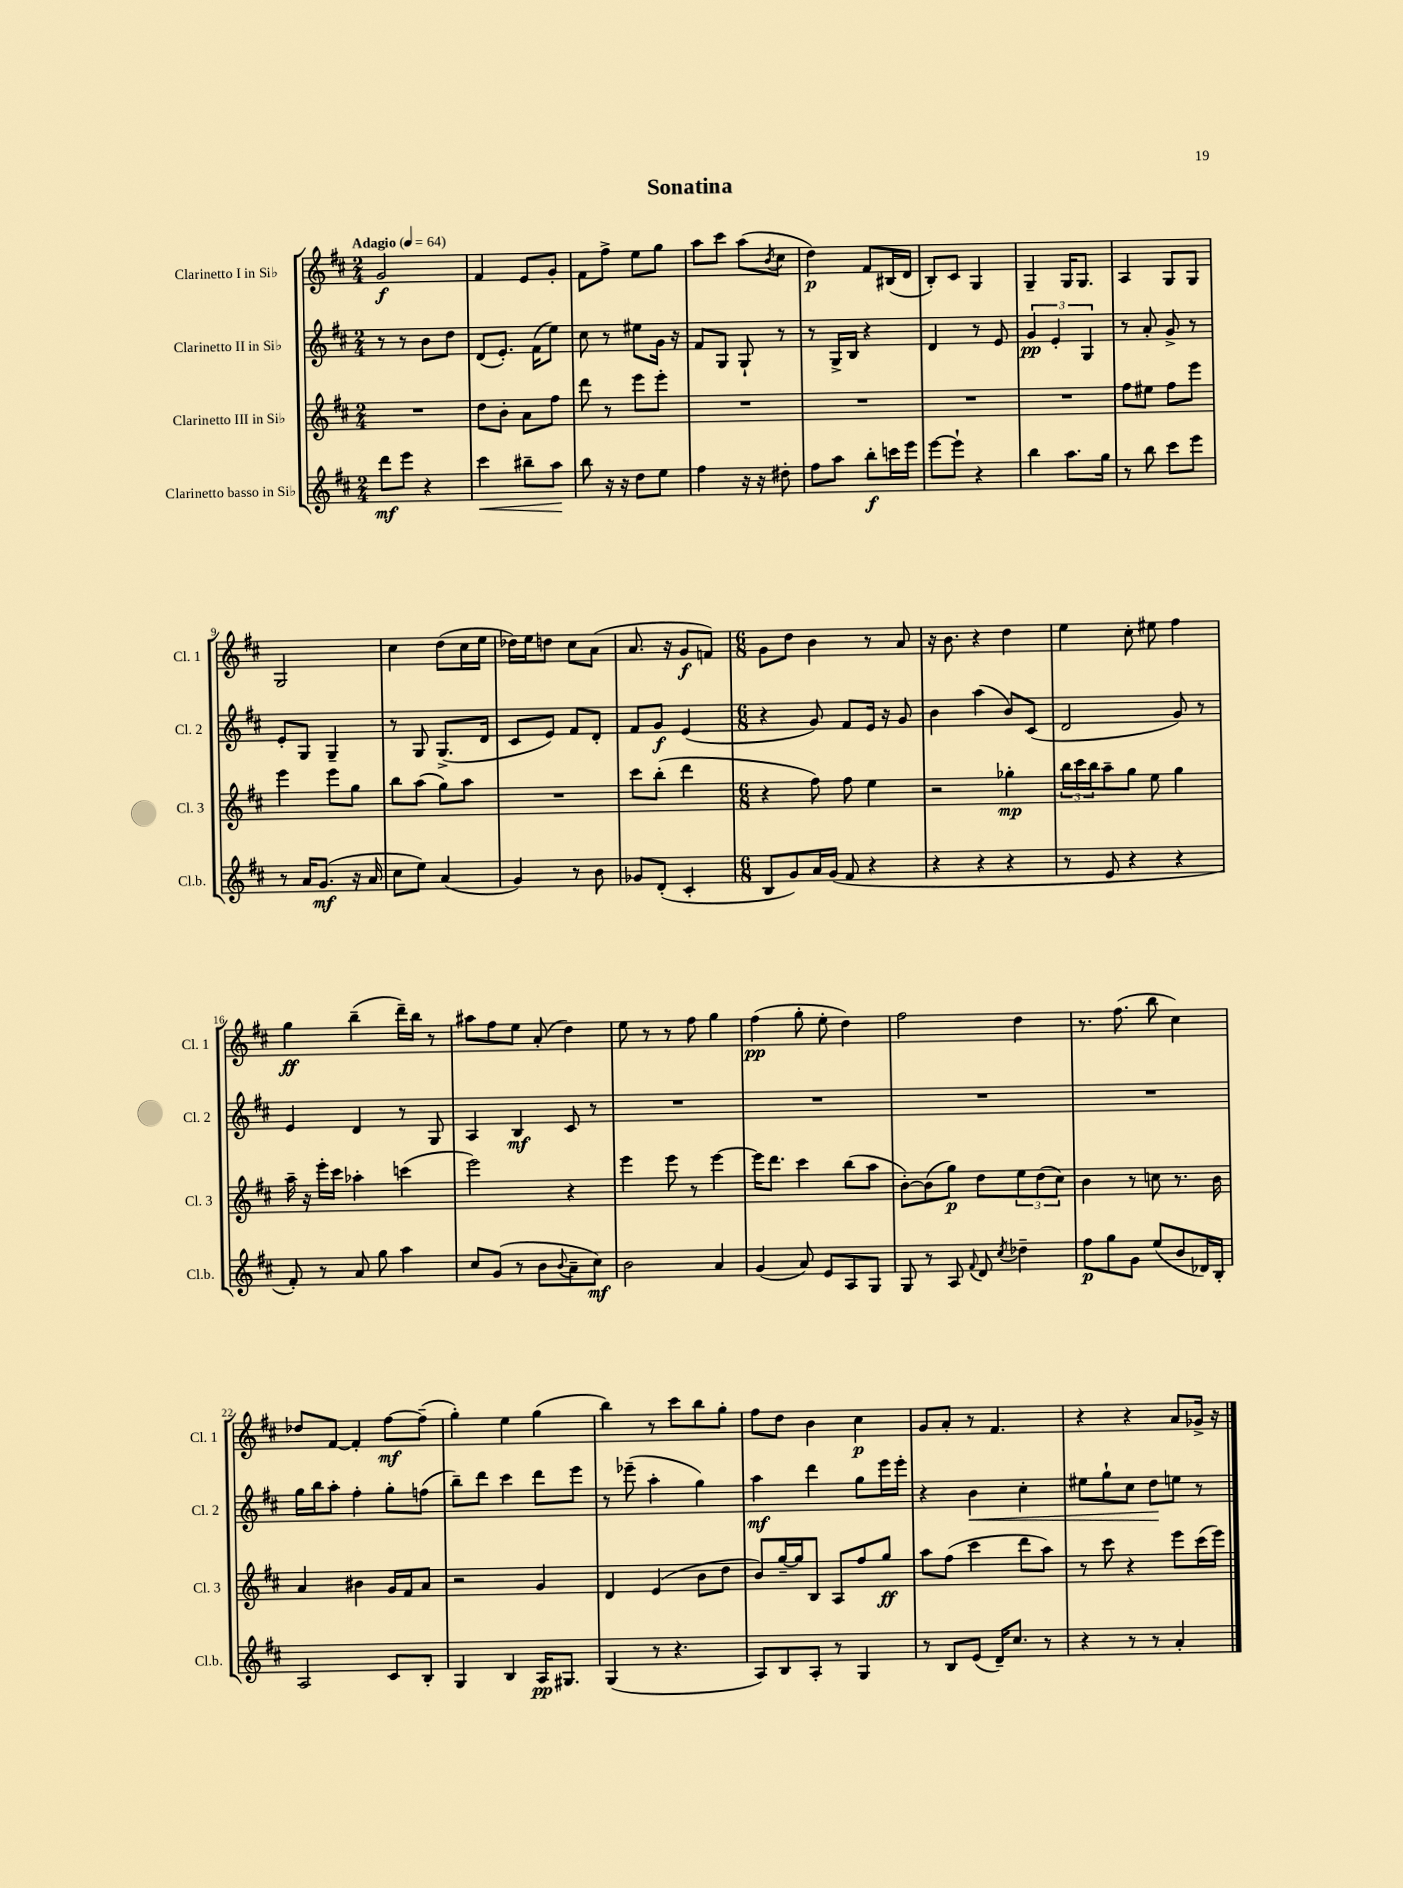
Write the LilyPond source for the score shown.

\header { title = "Sonatina" }
<<
\new StaffGroup <<
\new Staff = "s0" \with { instrumentName = "Clarinetto I in Sib" shortInstrumentName = "Cl. 1" } {
    \clef treble \key d \major \numericTimeSignature \time 2/4 \tempo "Adagio" 4 = 64
    g'2\f |
    fis'4 e'8 g'8-. |
    fis'8 fis''8-> e''8 g''8 |
    a''8 cis'''8 a''8( \acciaccatura { b'8 } cis''8 |
    d''4\p) fis'8 bis16( d'16 |
    b8-.) cis'8 g4 |
    g4-- g16 g8. |
    a4 g8 g8 |
    g2 |
    cis''4 d''8( cis''16 e''16 |
    des''16) e''16 d''8 cis''8 a'8( |
    a'8. r16 g'8\f f'8) |
    \numericTimeSignature \time 6/8 g'8 d''8 b'4 r8 a'8 |
    r16 b'8. r4 d''4 |
    e''4 cis''8-. eis''8 fis''4 |
    g''4\ff b''4--( d'''16--) b''16 r8 |
    ais''8 fis''8 e''8 a'8-.( d''4) |
    e''8 r8 r8 fis''8 g''4 |
    fis''4\pp( g''8-. e''8-. d''4) |
    fis''2 d''4 |
    r8. fis''8.( b''8 cis''4) |
    des''8 fis'8~ fis'4-. fis''8~\mf fis''8--( |
    g''4-.) e''4 g''4( |
    b''4) r8 cis'''8 b''8 g''8-. |
    fis''8 d''8 b'4 cis''4\p |
    g'8 a'8-. r8 fis'4. |
    r4 r4 a'8 ges'16-> r16 \bar "|." |
}
\new Staff = "s1" \with { instrumentName = "Clarinetto II in Sib" shortInstrumentName = "Cl. 2" } {
    \clef treble \key d \major \numericTimeSignature \time 2/4
    r8 r8 b'8 d''8 |
    d'8( e'8.-.) fis'16( e''8) |
    cis''8 r8 eis''8 g'16 r16 |
    fis'8 g8 g8-! r8 |
    r8 g16-> b16 r4 |
    d'4 r8 e'8 |
    \tuplet 3/2 { g'4\pp e'4-. g4 } |
    r8 a'8-. g'8-> r8 |
    e'8-. g8 g4-- |
    r8 g8 g8.->( d'16 |
    cis'8 e'8) fis'8 d'8-. |
    fis'8 g'8\f e'4( |
    \numericTimeSignature \time 6/8 r4 g'8) fis'8 e'16 r16 g'8 |
    b'4 a''4( b'8) cis'8( |
    d'2 g'8) r8 |
    e'4 d'4 r8 g8 |
    a4 b4\mf cis'8 r8 |
    R2. |
    R2. |
    R2. |
    R2. |
    g''16 b''16 a''8-. fis''4-. g''8-. f''8( |
    b''8--) d'''8 cis'''4 d'''8 e'''8 |
    r8 ees'''8--( a''4-. g''4) |
    a''4\mf d'''4 g''8 e'''16 e'''16-. |
    r4 b'4\< cis''4-. |
    eis''8 g''8-! cis''8 d''8\! e''8 r8 \bar "|." |
}
\new Staff = "s2" \with { instrumentName = "Clarinetto III in Sib" shortInstrumentName = "Cl. 3" } {
    \clef treble \key d \major \numericTimeSignature \time 2/4
    R2 |
    d''8 b'8-. a'8 fis''8 |
    d'''8 r8 e'''8 e'''8-. |
    R2 |
    R2 |
    R2 |
    R2 |
    fis''8 eis''8 fis''8 e'''8 |
    e'''4 e'''8 g''8 |
    b''8 a''8( g''8) a''8 |
    R2 |
    cis'''8 b''8-.( d'''4 |
    \numericTimeSignature \time 6/8 r4 fis''8) fis''8 e''4 |
    r2 ges''4-.\mp |
    \tuplet 3/2 { b''16 cis'''16 b''16 } a''8-- g''8 e''8 g''4 |
    a''16-- r16 e'''16-. cis'''16 aes''4-. c'''4( |
    e'''2) r4 |
    e'''4 e'''8 r8 e'''4~ |
    e'''16 d'''8. cis'''4 b''8( a''8 |
    b'8~-.) b'8( g''8\p) d''8 \tuplet 3/2 { e''8 d''8( cis''8) } |
    b'4 r8 c''8 r8. b'16 |
    a'4 bis'4 g'16 fis'16 a'8 |
    r2 g'4 |
    d'4 e'4( b'8 d''8 |
    b'8) g''16~-- g''16 b8 a8 fis''8 g''8\ff |
    a''8 fis''8( cis'''4 d'''8 a''8) |
    r8 cis'''8 r4 e'''8 cis'''16( e'''16) \bar "|." |
}
\new Staff = "s3" \with { instrumentName = "Clarinetto basso in Sib" shortInstrumentName = "Cl.b." } {
    \clef treble \key d \major \numericTimeSignature \time 2/4
    d'''8\mf e'''8 r4 |
    cis'''4\< bis''8-- a''8\! |
    b''8 r16 r16 d''8 e''8 |
    fis''4 r16 r16 dis''8-. |
    fis''8 a''8 b''8-.\f c'''16 e'''16 |
    e'''8~ e'''8-! r4 |
    b''4 a''8. g''16 |
    r8 b''8 cis'''8 e'''8 |
    r8 a'16 g'8.\mf( r16 a'16 |
    cis''8 e''8) a'4( |
    g'4) r8 b'8 |
    ges'8 d'8-.( cis'4-. |
    \numericTimeSignature \time 6/8 b8 g'8) a'16 g'16( fis'8 r4 |
    r4 r4 r4 |
    r8 e'8 r4 r4 |
    fis'8-.) r8 a'8 g''8 a''4 |
    cis''8 g'8( r8 b'8 \appoggiatura { b'8 } a'8-- cis''8\mf) |
    b'2 a'4 |
    g'4( a'8) e'8 a8 g8 |
    g8 r8 a8 \appoggiatura { fis'8 } d'8 \acciaccatura { cis''8 } des''4-- |
    fis''8\p g''8 g'8 e''8( b'8 des'16) b16-. |
    a2 cis'8 b8-. |
    g4 b4 a16\pp gis8. |
    g4( r8 r4. |
    a8) b8 a8-. r8 g4 |
    r8 b8 e'8( d'16--) cis''8. r8 |
    r4 r8 r8 a'4-. \bar "|." |
}
>>
>>
